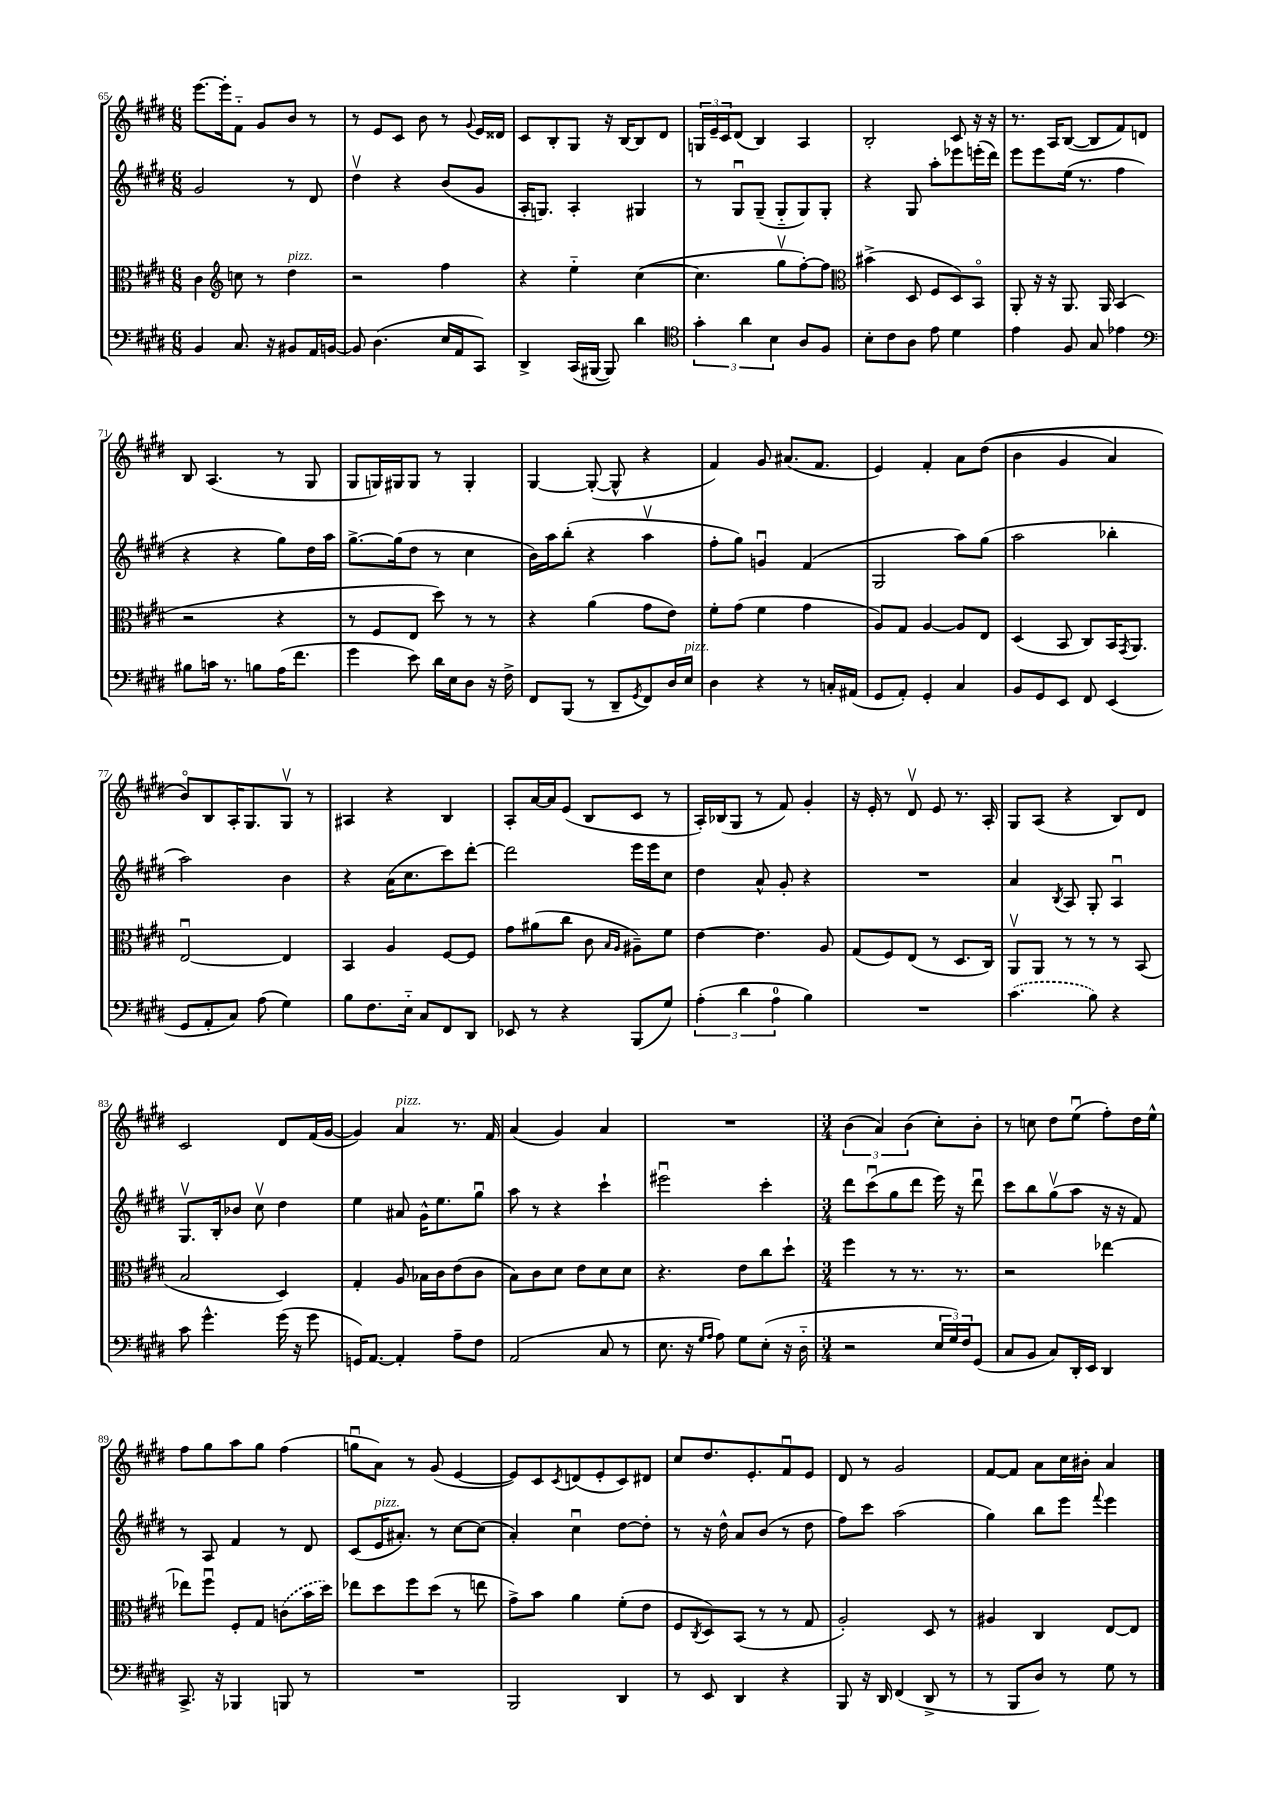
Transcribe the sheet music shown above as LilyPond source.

<<
\new StaffGroup <<
\new Staff = "s0" {
    \clef treble \key e \major \numericTimeSignature \time 6/8
    e'''8.~ e'''16-. fis'8-_ gis'8 b'8 r8 |
    r8 e'8 cis'8 b'8 r8 \appoggiatura { gis'8 } e'16 disis'16 |
    cis'8 b8-. gis8 r16 b16~ b8 dis'8 |
    \tuplet 3/2 { g16 e'16-- cis'16 } dis'8( b4) a4 |
    b2-. cis'8 r16 r16 |
    r8. a16 b8~( b8 fis'8) d'8 |
    b8 a4.( r8 gis8 |
    gis8 g16) gis16 gis8 r8 gis4-. |
    gis4~ gis8~-.( gis8-^ r4 |
    fis'4) gis'8 ais'8.( fis'8. |
    e'4) fis'4-. a'8 dis''8(\( |
    b'4 gis'4 a'4) |
    b'8\flageolet\) b8 a16-. gis8. gis8\upbow r8 |
    ais4 r4 b4 |
    a8-. a'16~ a'16 e'8( b8 cis'8 r8 |
    a16-.) bes16( gis8 r8 fis'8) gis'4-. |
    r16 e'16-. r8 dis'8\upbow e'8 r8. a16-. |
    gis8 a8( r4 b8) dis'8 |
    cis'2 dis'8 fis'16( gis'16~ |
    gis'4) a'4^\markup { \italic "pizz." } r8. fis'16 |
    a'4( gis'4) a'4 |
    R2. |
    \numericTimeSignature \time 3/4 \tuplet 3/2 { b'4( a'4) b'4( } cis''8-.) b'8-. |
    r8 c''8 dis''8 e''8\downbow( fis''8-.) dis''16 e''16-^ |
    fis''8 gis''8 a''8 gis''8 fis''4( |
    g''8\downbow a'8) r8 gis'8( e'4~ |
    e'8) cis'8 \acciaccatura { cis'8 } d'8( e'8-. cis'8) dis'8 |
    cis''8 dis''8. e'8.-. fis'8\downbow e'8 |
    dis'8 r8 gis'2 |
    fis'8~ fis'8 a'8 cis''16 bis'16-. a'4 \bar "|." |
}
\new Staff = "s1" {
    \clef treble \key e \major \numericTimeSignature \time 6/8
    gis'2 r8 dis'8 |
    dis''4\upbow r4 b'8( gis'8 |
    a16-. g8.) a4-. gis4 |
    r8 gis8\downbow gis8--( gis8-_ gis8) gis8-. |
    r4 gis8 a''8-. ees'''8 e'''16-.( dis'''16) |
    e'''8 e'''8 e''16( r8. fis''4 |
    r4 r4 gis''8) dis''16 a''16 |
    gis''8.~-> gis''16( dis''8 r8 cis''4 |
    b'16) a''16 b''8-.( r4 a''4\upbow |
    fis''8-. gis''8) g'4\downbow fis'4( |
    gis2 a''8) gis''8( |
    a''2 bes''4-. |
    a''2) b'4 |
    r4 a'16( cis''8. cis'''8) dis'''8~-. |
    dis'''2 e'''16 e'''16 cis''8 |
    dis''4 a'8-^ gis'8-. r4 |
    R2. |
    a'4 \acciaccatura { b8 } a8 gis8-. a4\downbow |
    gis8.\upbow b16-. bes'8 cis''8\upbow dis''4 |
    e''4 ais'8 gis'16-^ e''8. gis''8\downbow |
    a''8 r8 r4 cis'''4-! |
    eis'''2\downbow cis'''4-. |
    \numericTimeSignature \time 3/4 dis'''8 cis'''8\downbow( gis''8 dis'''8 e'''16) r16 dis'''8\downbow |
    cis'''8 b''8 gis''8\upbow( a''8 r16 r16 fis'8) |
    r8 a8 fis'4 r8 dis'8 |
    cis'8( e'16^\markup { \italic "pizz." } ais'8.-.) r8 cis''8~ cis''8( |
    a'4-.) cis''4\downbow dis''8~ dis''8-. |
    r8 r16 dis''16-^ a'8 b'8( r8 dis''8 |
    fis''8) cis'''8 a''2( |
    gis''4) b''8 e'''8 \appoggiatura { fis'''8 } e'''4 \bar "|." |
}
\new Staff = "s2" {
    \clef alto \key e \major \numericTimeSignature \time 6/8
    cis'4 \clef treble c''8 r8 dis''4^\markup { \italic "pizz." } |
    r2 fis''4 |
    r4 e''4-_ cis''4~( |
    cis''4. gis''8\upbow fis''8~-.) fis''8 |
    \clef alto bis'4->( dis8 fis8 dis8) b,8\flageolet |
    a,8-. r16 r16 a,8. a,16 b,4( |
    r2 r4 |
    r8 fis8 e8 dis''8) r8 r8 |
    r4 a'4( gis'8 e'8) |
    fis'8-. gis'8( fis'4 gis'4 |
    a8) gis8 a4~ a8 e8 |
    dis4( b,8 cis8) b,16 \acciaccatura { gis,8 } a,8. |
    e2~\downbow e4 |
    b,4 a4 fis8~ fis8 |
    gis'8 ais'8( cis''8 cis'8 \grace { b16 a16 } ais8--) fis'8 |
    e'4~ e'4. a8 |
    gis8( fis8) e8( r8 dis8. cis16) |
    a,8\upbow a,8 r8 r8 r8 b,8( |
    b2 dis4) |
    gis4-. a8 bes16 cis'16 e'8( cis'8 |
    b8) cis'8 dis'8 e'8 dis'8 dis'8 |
    r4. e'8 cis''8 dis''8-! |
    \numericTimeSignature \time 3/4 fis''4 r8 r8. r8. |
    r2 ees''4~ |
    ees''8 fis''8\downbow fis8-. gis8 \once \slurDashed c'8( b'16 dis''16) |
    ees''8 dis''8 fis''8 dis''8( r8 e''8 |
    gis'8->) b'8 a'4 fis'8-.( e'8 |
    fis8 \acciaccatura { cis8 } dis8) b,8( r8 r8 gis8 |
    a2-.) dis8 r8 |
    ais4 cis4 e8~ e8 \bar "|." |
}
\new Staff = "s3" {
    \clef bass \key e \major \numericTimeSignature \time 6/8
    b,4 cis8. r16 bis,8 a,16 b,16~ |
    b,8 dis4.( e16 a,16 cis,8) |
    dis,4-> cis,16( bis,,16~ bis,,8) dis'4 |
    \clef tenor \tuplet 3/2 { gis'4-. a'4 b4 } a8 fis8 |
    b8-. cis'8 a8 e'8 dis'4 |
    e'4 fis8 gis8 ees'4 |
    \clef bass bis8 c'16 r8. b8 a16( fis'8. |
    gis'4 e'8) dis'16 e16 dis8 r16 fis16-> |
    fis,8 b,,8( r8 dis,8-- \acciaccatura { gis,8 } fis,8) dis16 e16^\markup { \italic "pizz." } |
    dis4 r4 r8 c16-. ais,16( |
    gis,8 a,8-.) gis,4-. cis4 |
    b,8 gis,8 e,8 fis,8 e,4( |
    gis,8 a,8-. cis8) a8( gis4) |
    b8 fis8. e16-_ cis8 fis,8 dis,8 |
    ees,8 r8 r4 b,,8( gis8) |
    \tuplet 3/2 { a4-.( dis'4 a4-0 } b4) |
    R2. |
    \once \slurDashed cis'4.( b8) r4 |
    cis'8 gis'4.-^ gis'16( r16 gis'8 |
    g,16) a,8.~ a,4-. a8-- fis8 |
    a,2( cis8 r8 |
    e8. r16 \grace { gis16 a16 } a8) gis8 e8-.( r16 dis16-_ |
    \numericTimeSignature \time 3/4 r2 \tuplet 3/2 { e16 gis16) fis16 } gis,8( |
    cis8 b,8 cis8) dis,16-. e,16 dis,4 |
    cis,8.-> r16 bes,,4 b,,8 r8 |
    R2. |
    b,,2 dis,4 |
    r8 e,8 dis,4 r4 |
    b,,8 r16 dis,16 fis,4( dis,8-> r8 |
    r8 b,,8 dis8) r8 gis8 r8 \bar "|." |
}
>>
>>
\layout { \context { \Score currentBarNumber = #65 } }
